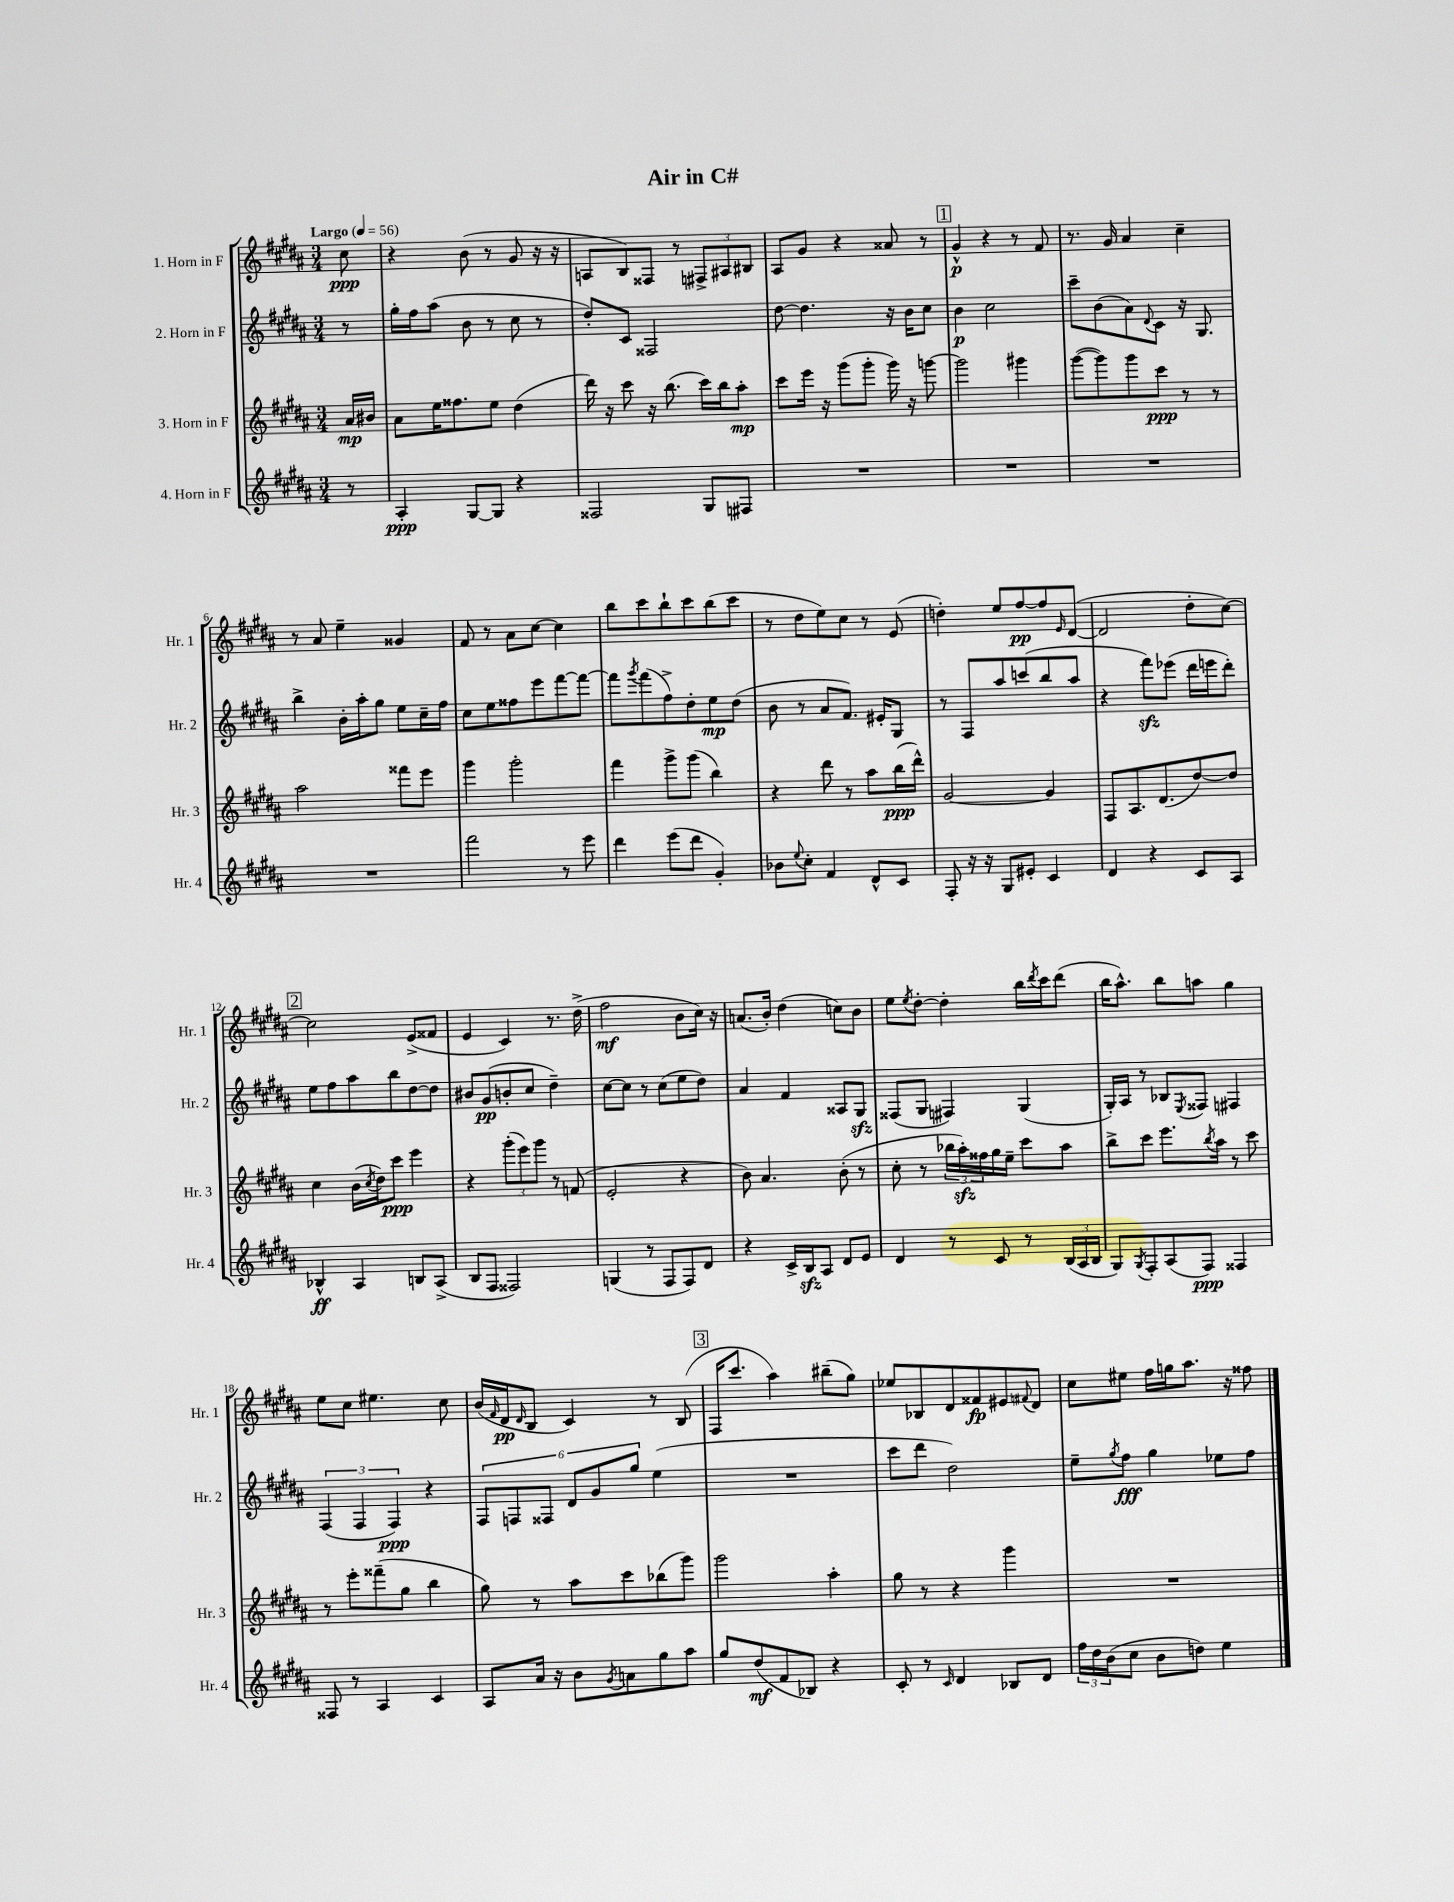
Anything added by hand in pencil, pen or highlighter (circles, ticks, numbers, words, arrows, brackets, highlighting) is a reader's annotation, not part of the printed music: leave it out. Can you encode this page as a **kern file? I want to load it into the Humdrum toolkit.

**kern	**kern	**kern	**kern
*staff4	*staff3	*staff2	*staff1
*clefG2	*clefG2	*clefG2	*clefG2
*k[f#c#g#d#a#]	*k[f#c#g#d#a#]	*k[f#c#g#d#a#]	*k[f#c#g#d#a#]
*M3/4	*M3/4	*M3/4	*M3/4
*MM56	*MM56	*MM56	*MM56
8r	16a#	8r	8cc#
.	16b#	.	.
=	=	=	=
4A#'	8a#	16gg#'	4r
.	.	16ff#	.
.	16ee	(8aa#	.
.	8.ff##	.	.
[8G#	.	8b	(8b
8G#]	8ee	8r	8r
4r	(4dd#	8cc#	8g#
.	.	8r	16r
.	.	.	16r
=	=	=	=
2F##	16ddd#)	8dd#')	8A
.	16r	.	.
.	8ccc#	8c#	8B)
.	16r	2F##	8F##
.	(8.bb	.	.
.	.	.	8r
8G#	16ccc#)	.	12F#^
.	16bb	.	.
.	.	.	12A#
8F#	8aa#'	.	.
.	.	.	12B#
=	=	=	=
2.r	8ccc#	[8dd#	8A#
.	16eee	4.dd#]	8g#
.	16r	.	.
.	(8ggg#	.	4r
.	8ggg#'	.	.
.	16ggg#)	16r	8a##
.	16r	16b	.
.	[8ggg	8cc#	8r
=	=	=	=
2.r	2ggg]	4b	4g#^^
.	.	2cc#	4r
.	4ggg#	.	8r
.	.	.	8f#
=	=	=	=
2.r	([8ggg#	8ccc#~	8.r
.	8ggg#])	(8b	.
.	.	.	16g#
.	8ggg#	8a#)	4a#
.	.	8qqd#	.
.	8ccc#	8c#	.
.	8r	16r	4cc#~
.	.	8.G#	.
.	8r	.	.
=	=	=	=
2.r	2aa#	4bb^	8r
.	.	.	8a#
.	.	16b'	4ee~
.	.	16aa#'	.
.	.	8gg#	.
.	8fff##	8ee	4g##
.	8eee	16cc#~	.
.	.	16ff#	.
=	=	=	=
2fff#	4ggg#	8cc#	8f#
.	.	8ee	8r
.	2ggg#'	8ff##	8a#
.	.	8eee	[8cc#
8r	.	[8fff#	4cc#]
8eee	.	8fff#_	.
=	=	=	=
4ddd#	4fff#	8fff#]	8bb
.	.	8qggg#	.
.	.	(8fff#	8ccc#
(8eee	8ggg#^	8ff#^)	8bb`
8ddd#	(8ggg#	8dd#'	8ccc#
4g#')	4bb)	8ee	(8bb
.	.	(8dd#	8ccc#
=	=	=	=
8b-	4r	8b	8r
8qqee	.	.	.
8cc#'	.	8r	8dd#
4f#	8ddd#	8a#	8ee)
.	8r	8.f#)	8cc#
8d#^^	8aa#	.	8r
.	.	16e#'	.
8c#	(16bb	8G#	(8e
.	16ddd#^^)	.	.
=	=	=	=
8F#'	[2g#	8r	4dd')
16r	.	8F#	.
16r	.	.	.
8G#	.	8aa#	8ee
8e#'	.	(8ccc	[8ff#
4c#	4g#]	8bb	8ff#]
.	.	.	16qqe
.	.	8aa#	([8d#
=	=	=	=
4d#	8F#	4r	2d#]
.	8.A#	.	.
4r	.	8fff#)	.
.	(8.d#	.	.
.	.	(8eee-	.
8c#	[8dd#)	16ddd#	8dd#'
.	.	16eee	.
8A#	8dd#]	8ddd#')	[8cc#)
=	=	=	=
4B-^^	4cc#	8ee	2cc#]
.	.	8ff#	.
4A#	(16b	8aa#	.
.	8qcc#	.	.
.	16dd#)	.	.
.	8ccc#	8bb	.
8B	4eee	[8dd#	(8e^
(8A#^	.	8dd#]	8f##
=	=	=	=
8B	4r	8b#	4e
8F#	.	(8g#	.
2F##)	(12ggg#'	8b'	4c#)
.	12eee)	.	.
.	.	8cc#	.
.	12ggg#	.	.
.	8r	4dd#~)	8.r
.	(8f	.	.
.	.	.	(16dd#^
=	=	=	=
(4G	2e'	[8cc#	2ff#
.	.	8cc#]	.
8r	.	8r	.
8F#	.	(8cc#	.
8F#)	4r	8ee	8b
8d#	.	8dd#)	16cc#)
.	.	.	16r
=	=	=	=
4r	8b)	4a#	(8.a
.	4.a#	.	.
.	.	.	16b')
16c#^	.	4f#	(4dd#
16B	.	.	.
8A#	.	.	.
8d#	(8b'	8A##	8cc)
8e	8r	8G#	8b
=	=	=	=
4d#	8cc#'	(8F##	8ee
.	.	.	8qee
.	8r	8G#	[8dd#'
8r	24bb-	4F#)	4dd#']
.	24aa#')	.	.
.	24ff##	.	.
8c#	16gg#	.	.
.	16ee~	.	.
8r	8ccc#	(4G#	16bb
.	.	.	8qddd#
.	.	.	16ccc#
(24B	8aa#	.	(8ddd#
24A#	.	.	.
24B	.	.	.
=	=	=	=
8G#)	8bb^	16G#')	16bb
.	.	16A#	8.aa#^^)
8qG#	.	.	.
8F#'	8ccc#	8r	.
(8A#	8.eee	8B-	8bb
.	.	8qE	.
8F#)	.	8F##	8aa
.	8qbb	.	.
.	16aa#	.	.
4F##	8r	4F#	4gg#
.	8ccc#	.	.
=	=	=	=
8F##	8r	(6F#	8ee
8r	8eee'	.	8cc#
.	.	6F#	.
4A#	(8fff##~	.	4.ee#
.	.	6F#)	.
.	8gg#	.	.
4c#	4bb	4r	.
.	.	.	8cc#
=	=	=	=
8A#	8gg#)	12F#	(16b
.	.	.	16qqf#
.	.	.	16d#
.	.	12F	.
.	.	.	16qqd#
16a#	8r	.	8B
.	.	12F##	.
16r	.	.	.
8b	8aa#	12d#	4c#)
.	.	12g#	.
8qg#	.	.	.
8a	8ccc#	.	.
.	.	12gg#	.
8gg#	(8bb-	(4ee	8r
8aa#	8ggg#)	.	(8B
=	=	=	=
8gg#	2ggg#	2.r	16F#
.	.	.	8.ccc#
(8dd#	.	.	.
8f#	.	.	4aa#)
8B-)	.	.	.
4r	4aa#'	.	(8bb#~
.	.	.	8gg#)
=	=	=	=
8c#'	8gg#	8ccc#	8ee-
8r	8r	8ddd#	8B-
16qqc#	.	.	.
4d#	4r	2dd#)	8d#
.	.	.	8f##
8B-	4ggg#	.	8e#
.	.	.	8qqf#
8d#	.	.	8d#
=	=	=	=
24ff#	2.r	8ee~	8cc#
24dd#	.	.	.
(24b	.	.	.
.	.	8qgg#	.
8cc#	.	8ff#	8ee#
8b	.	4gg#	16ff#
.	.	.	16gg
8dd)	.	.	8.aa#
4ee	.	8ee-	.
.	.	.	16r
.	.	8ff#	8ff##
==	==	==	==
*-	*-	*-	*-
